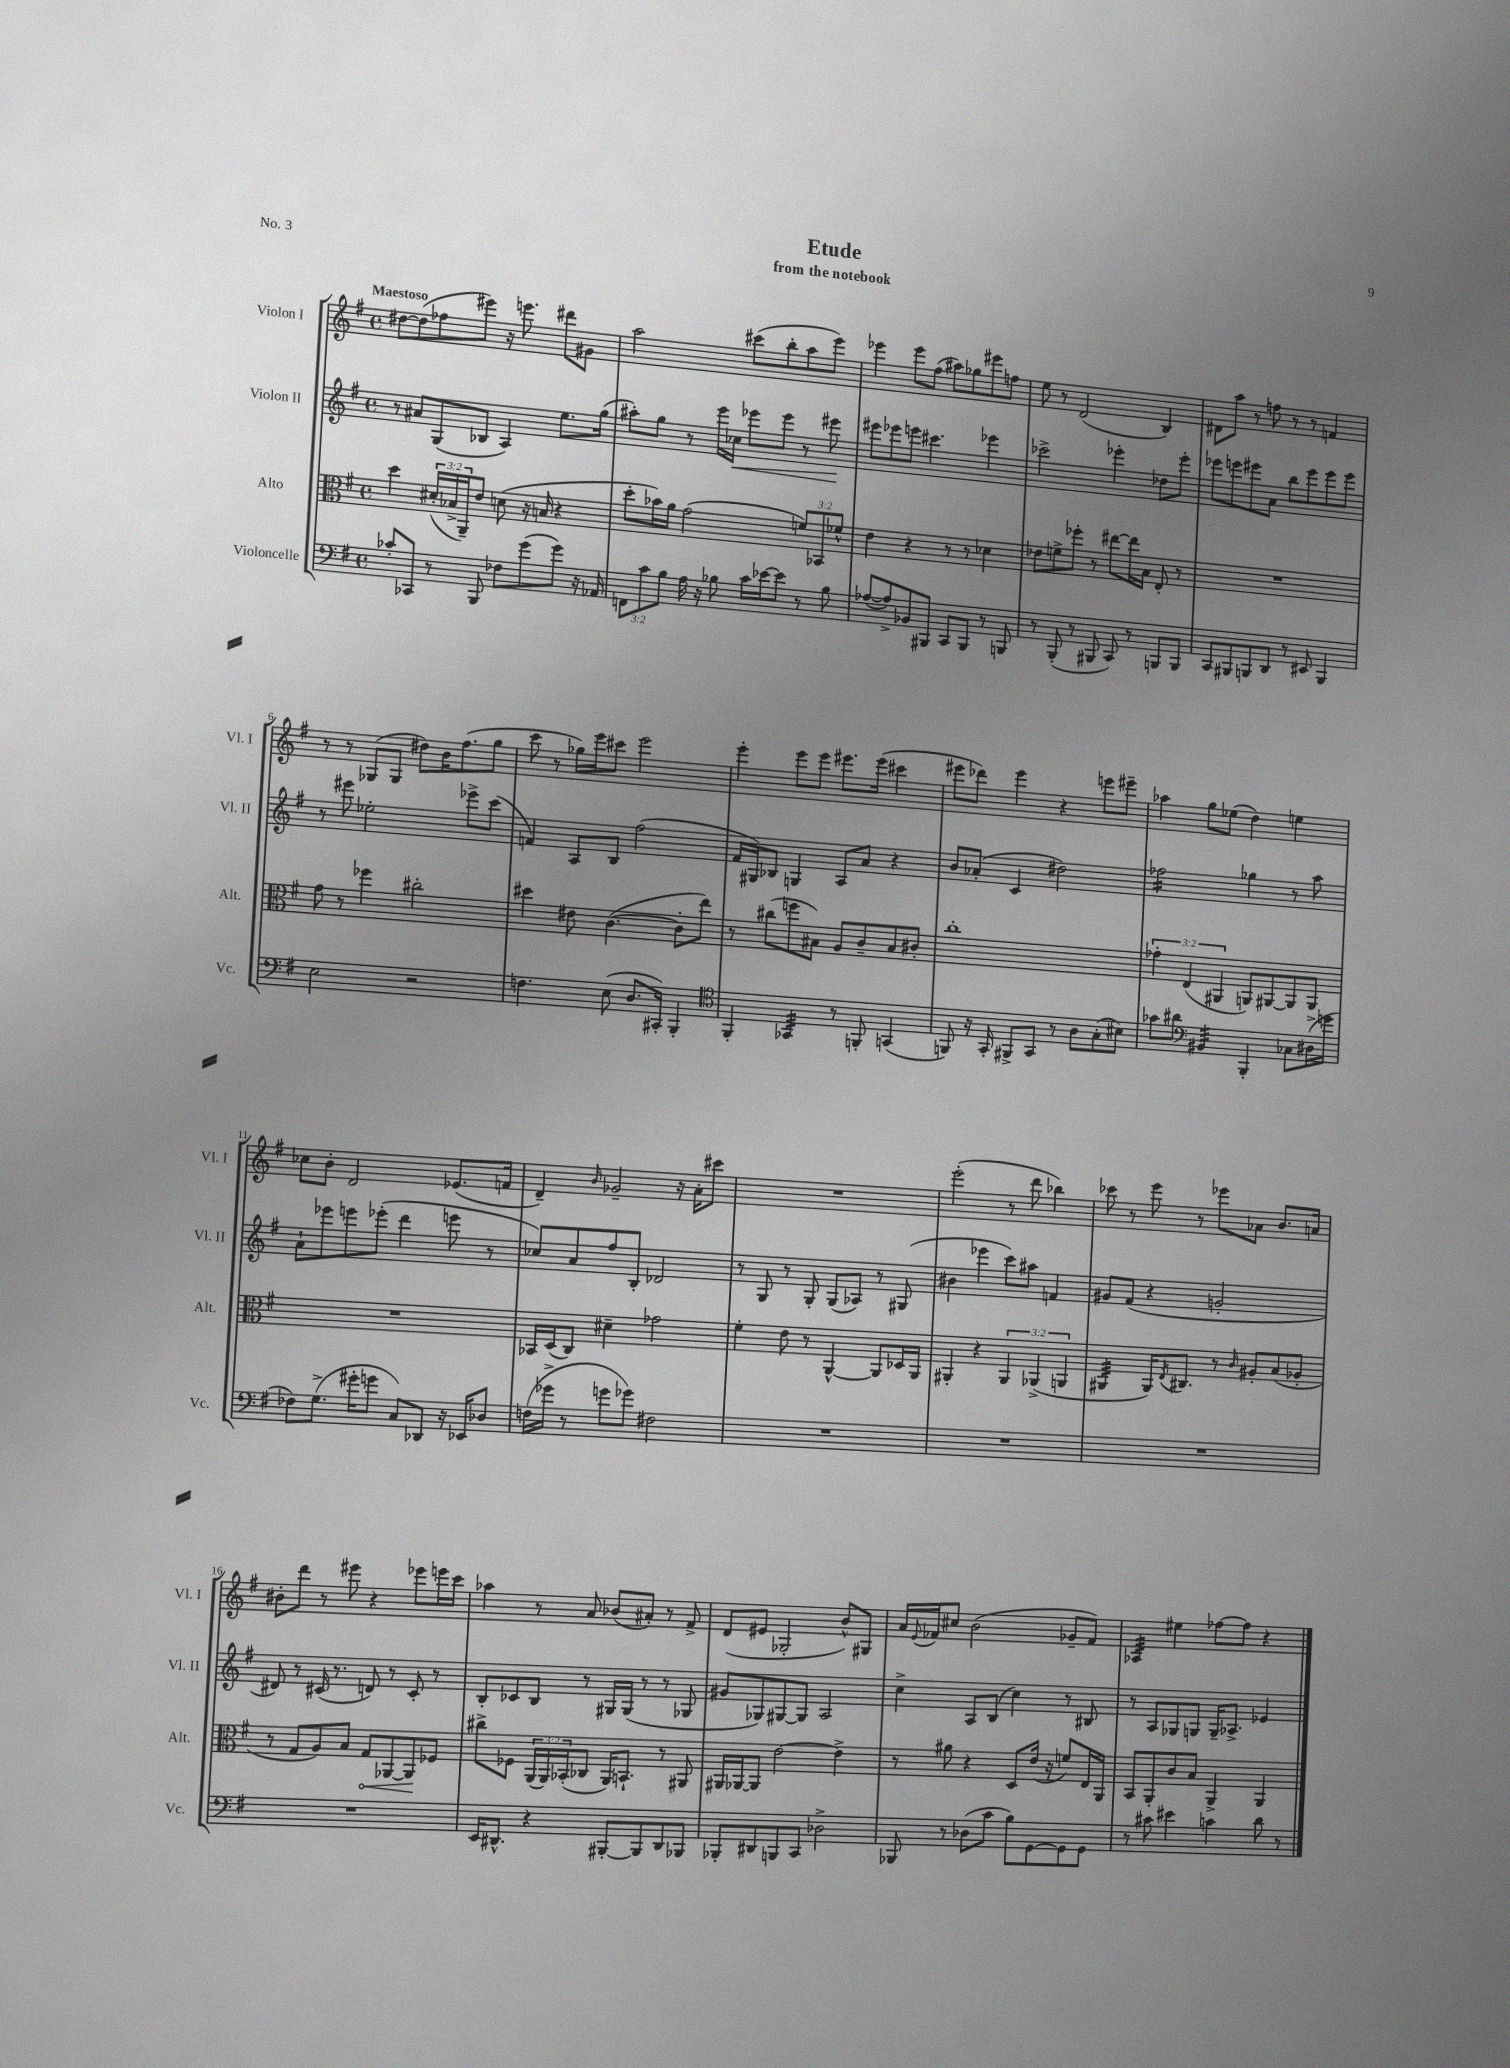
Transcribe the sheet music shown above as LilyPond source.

\header { title = "Etude" subtitle = "from the notebook" piece = "No. 3" }
<<
\new StaffGroup <<
\new Staff = "s0" \with { instrumentName = "Violon I" shortInstrumentName = "Vl. I" } {
    \clef treble \key g \major \defaultTimeSignature \time 4/4 \tempo "Maestoso"
    dis''8~ dis''8( fes''8 eis'''8) r16 e'''8. dis'''8 gis'8 |
    a''2 cis'''8( b''8-. a''8 e'''8) |
    ees'''4 ees'''8 fis''8( ais''8) ges''8 eis'''8 f''8 |
    e''8 r8 d'2( b4) |
    dis'8 a''8 r8 f''8 r8 r8 f'4 |
    r8 r8 ges8( ges8 dis''8) b'16 fis''8.( g''8 |
    c'''8 r8 ges''16) e'''16 cis'''8 e'''2 |
    e'''4-. e'''8 e'''8 eis'''8. eis'''16( cis'''4 |
    eis'''8 des'''8) eis'''4 r4 e'''8 eis'''8-- |
    aes''4 g''8 ees''8( d''4) e''4 |
    ces''8 b'8-. d'2 ees'8.( f'16 |
    d'4--) \grace { b'16 } ges'2-- r16 a'16-. cis'''8 |
    R1 |
    e'''2-.( r8 d'''8 bes''4) |
    ces'''8 r8 e'''8 r8 ees'''8 aes'8 b'8. a'16 |
    bis'8-. d'''8 r8 eis'''8 r4 ees'''8 e'''16 c'''16 |
    aes''4 r8 a'8 bes'8( ais'8-.) r8 fis'8-> |
    d'8( eis'8 ges2-. b'8-^) gis8 |
    a'16 \appoggiatura { e'8 } fes'16 cis''8 b'2( ges'8-- fes'8) |
    aes4:32 eis''4 fes''8~ fes''8 r4 \bar "|." |
}
\new Staff = "s1" \with { instrumentName = "Violon II" shortInstrumentName = "Vl. II" } {
    \clef treble \key g \major \defaultTimeSignature \time 4/4
    r8 ais'8 g8( bes8 a4) e''8. g''16( |
    ais''8-.) g''8 r8 e'''16 ces''16\< ees'''8 ees'''8 r8 eis'''8\! |
    eis'''8 ees'''8 e'''8 cis'''4. ees'''4 |
    ces'''2-> ees'''4-. des''8 ees'''8-. |
    ees'''8 e'''8 eis'''8 a'8 b''8 eis'''8 eis'''8 eis'''8 |
    r8 eis'''8 ees''2-. ees'''8-> c'''8( |
    f'4) a8 b8 fis''2( |
    fis'16 gis16) bes8 g4 a8 a'8 r4 |
    b'8 aes'8-.( c'4 dis''2) |
    fes''2:16 ges''4 r8 a''8 |
    a'8-! ees'''8 e'''8 ees'''8-.( d'''4 e'''8 r8 |
    ces''8) a'8 fis''8 b8-. des'2 |
    r8 g8 r8 g8-. g8( aes8) r8 gis8( |
    bis'4 ees'''4 c'''8) ais''8 f'4 |
    gis'8 fis'8( r4 g'2-. |
    dis'8) r8 cis'16( r8. d'8) r8 cis'8-. r8 |
    b8-. ces'8 b8 r8 gis16 gis16( r8 r8 ges8 |
    gis'8 ges8) gis8~ gis8 a2 |
    c''4-> a8 b8( c''4) r8 bis8 |
    r8 a8 ges8 g8 g16-- aes8.-> ees'4 \bar "|." |
}
\new Staff = "s2" \with { instrumentName = "Alto" shortInstrumentName = "Alt." } {
    \clef alto \key g \major \defaultTimeSignature \time 4/4 \override Staff.TupletNumber.text = #tuplet-number::calc-fraction-text
    d''4 \tuplet 3/2 { dis'16-.( bes16-> a,16--) } e'8 d'8( r16 b16 r4 |
    d''8-. bes'16) a'16 g'2( \tuplet 3/2 { f'8) bes,8 fes'8-^ } |
    e'4 r4 r8 r8 des'4 |
    ees'8 f'8-> fes''8-. r8 eis''8~ eis''16 b16 e8-. r8 |
    R1 |
    g'8 r8 fes''4 cis''2-. |
    dis''4 eis'8 c'4.~( c'8-. e''8) |
    r8 cis''8( f''8 bis8) a8 c'8-- bis8 cis'8-. |
    c''1-. |
    \tuplet 3/2 { ges'4-. e4( ais,4 } a,8) ais,8~ ais,8 ais,8 |
    R1 |
    bes,16 d16( c8) dis'4-- ges'2 |
    fis'4-. e'8 r8 a,4~-^ a,8 des16 a,16 |
    ais,4-. r4 \tuplet 3/2 { ais,4 aes,4->( a,4 } |
    ais,4:32 ais,16) \acciaccatura { e8 } cis8. r8 \grace { c'16 } ais8-. b8( aes8-. |
    r8 g8 a8) b8 \once \override Hairpin.circled-tip = ##t g8\< aes,8~ aes,8\! fes8 |
    cis''8-> fes8 \tuplet 3/2 { a,16( a,16) bes,16-.( } ces8 a,16) b,8.-! r8 ais,8 |
    ais,16 aes,16~ aes,8 e'2~ e'4-> |
    r8 ais'8 r4 d8 e'16( r16 f'8) e16 a,16 |
    b,8 a,8-. c'8 b8 a,4-> a,4 \bar "|." |
}
\new Staff = "s3" \with { instrumentName = "Violoncelle" shortInstrumentName = "Vc." } {
    \clef bass \key g \major \defaultTimeSignature \time 4/4 \override Staff.TupletNumber.text = #tuplet-number::calc-fraction-text
    ces'8-. ces,8 r8 b,,8 fes8 g'8( g'8) r16 aes,16 |
    \tuplet 3/2 { f,8 c'8 b8 } a16 r16 bes8 c'16 ees'16~ ees'8 r8 bes8 |
    aes8~( aes8->) bes,8 bis,,8 c,8 bis,,8 r8 b,,8 |
    r8 b,,8-.( r8 bis,,8 c,8) r8 b,,8 b,,8 |
    c,8 bis,,8 b,,8 d,8 r8 eis,8 b,,4 |
    e2 r2 |
    f4. e8( d8. cis,16-.) b,,4-. |
    \clef tenor fis,4-. ges,4:32 r8 f,8-. g,4( |
    f,8) r16 g,16-. fis,8-> g,8 r8 a8 g8-.( bis8) |
    ges'8 ais'8 \clef bass bis,4:32 b,,4-. ces8 dis16->( g'16 |
    fes8) g8.->( gis'16-. g'8 c8) des,8 r16 ees,16 des8 |
    f16( ges'16-> r8 g'8 ges'8) fis2 |
    R1 |
    R1 |
    R1 |
    R1 |
    e,16 dis,8.-^ r4 bis,,8~-. bis,,8 dis,8 bes,,8 |
    bes,,8-. dis,8 b,,8 c,8 des2-> |
    bes,,8 r8 des8( c'8 b8) g,8~ g,8 g,8 |
    r8 cis'8 eis'4 c'4 d'8 r8 \bar "|." |
}
>>
>>
